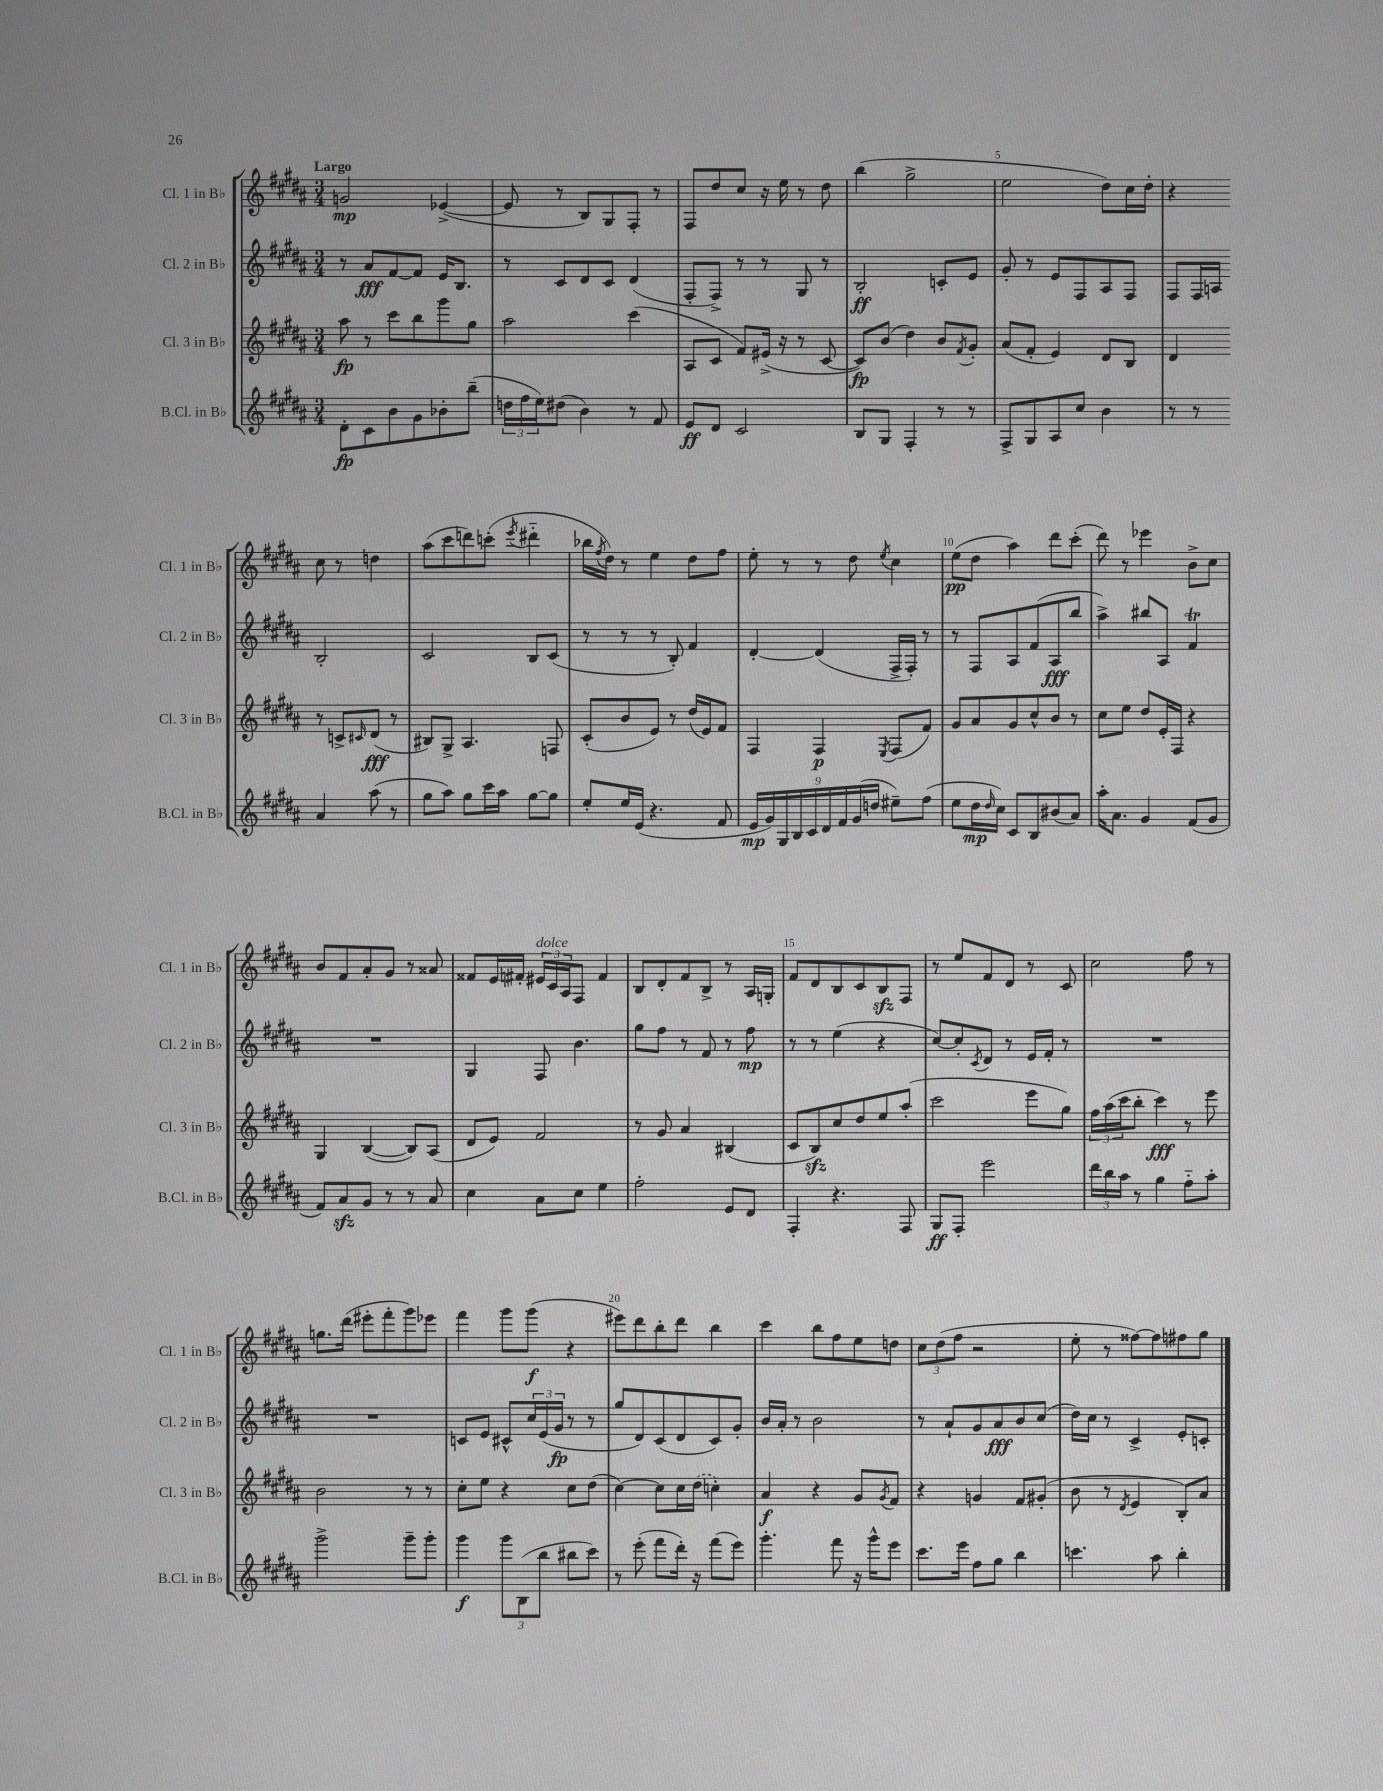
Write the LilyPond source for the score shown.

<<
\new StaffGroup <<
\new Staff = "s0" \with { instrumentName = "Cl. 1 in Bb" shortInstrumentName = "Cl. 1 in Bb" } {
    \clef treble \key b \major \numericTimeSignature \time 3/4 \tempo "Largo"
    g'2\mp ees'4~->( |
    ees'8 r8 b8) gis8 fis8-. r8 |
    fis8 dis''8 cis''8 r16 e''16 r8 dis''8 |
    b''4( gis''2-> |
    e''2 dis''8) cis''16 dis''16-. |
    r4 cis''8 r8 d''4 |
    ais''8( cis'''8 d'''8) c'''8-.( \acciaccatura { e'''8 } dis'''4-_ |
    bes''16 \acciaccatura { fis''8 } dis''16) r8 e''4 dis''8 fis''8 |
    e''8-. r8 r8 dis''8 \acciaccatura { e''8 } cis''4 |
    e''8\pp( dis''8 ais''4) dis'''8 cis'''8-.( |
    dis'''8) r8 ees'''4 b'8-> cis''8 |
    b'8 fis'8 ais'8-. gis'8 r8 aisis'8 |
    fisis'8 e'16 fis'16-. \tuplet 3/2 { eis'16^\markup { \italic "dolce" } cis'16 ais16 } fis8 fis'4 |
    b8 dis'8-. fis'8 b8-> r8 ais16 g16-. |
    fis'8 dis'8 b8 cis'8 b8\sfz fis8 |
    r8 e''8 fis'8 dis'8 r8 cis'8 |
    cis''2 fis''8 r8 |
    g''8. dis'''16( eis'''8-. fis'''8-. gis'''8) ees'''8 |
    fis'''4 gis'''8 gis'''8\f( r4 |
    eis'''8) dis'''8 b''8-. dis'''8 b''4 |
    cis'''4 b''8 fis''8 e''8 d''8 |
    \tuplet 3/2 { cis''8 dis''8( fis''8 } r2 |
    e''8-. r8 fisis''8~) fisis''8 fis''8 gis''8 \bar "|." |
}
\new Staff = "s1" \with { instrumentName = "Cl. 2 in Bb" shortInstrumentName = "Cl. 2 in Bb" } {
    \clef treble \key b \major \numericTimeSignature \time 3/4
    r8 ais'8\fff fis'8~ fis'8 e'16 b8. |
    r8 cis'8 dis'8 cis'8 dis'4( |
    fis8-. fis8->) r8 r8 gis8 r8 |
    b2-.\ff c'8-. e'8 |
    gis'8-. r8 e'8 fis8 ais8 fis8 |
    fis8 fis16 a16 b2-. |
    cis'2 b8 cis'8( |
    r8 r8 r8 b8-.) fis'4 |
    dis'4~-. dis'4( fis16-> fis16-.) r8 |
    r8 fis8 ais8 fis'8( ais8\fff b''8 |
    ais''4->) bis''8 ais8 fis'4\trill |
    R2. |
    gis4 fis8 b'4. |
    gis''8 fis''8 r8 fis'8 r8 fis''8\mp |
    r8 r8 e''4( r4 |
    cis''8~) cis''8-. \acciaccatura { cis'8 } dis'8 r8 e'16 fis'16-. r8 |
    R2. |
    R2. |
    c'8 e'8 cis'8-^ \tuplet 3/2 { cis''16 e'16( gis'16\fp } r8 r8 |
    gis''8 dis'8) cis'8( dis'8 cis'8) gis'8-. |
    b'16 ais'16-. r8 b'2 |
    r8 ais'8-! gis'8 ais'8\fff b'8 cis''8( |
    dis''16) cis''16 r8 cis'4-> e'8-. c'8-. \bar "|." |
}
\new Staff = "s2" \with { instrumentName = "Cl. 3 in Bb" shortInstrumentName = "Cl. 3 in Bb" } {
    \clef treble \key b \major \numericTimeSignature \time 3/4
    ais''8\fp r8 cis'''8 b''8 gis'''8 gis''8 |
    ais''2 cis'''4( |
    ais8 cis'8 fis'8) eis'16->( r16 r8 cis'8~ |
    cis'8\fp) b'8( dis''4) b'8 \acciaccatura { fis'8 } gis'8-. |
    ais'8( fis'8-. e'4) dis'8 b8 |
    dis'4 r8 c'8-> \grace { cis'16 } dis'8\fff( r8 |
    bis8) gis8-> ais4. f8 |
    cis'8-.( b'8 e'8) r8 dis''16( e'16) fis'8 |
    fis4 fis4\p \acciaccatura { e8 } fis8( fis'8) |
    gis'8 ais'8 gis'8 cis''8-^ b'8 r8 |
    cis''8 e''8 dis''8 e'16-. fis16 r4 |
    gis4 b4~( b8) ais8( |
    dis'8 e'8) fis'2 |
    r8 gis'8 ais'4 bis4( |
    cis'8 b8\sfz) cis''8 dis''8 e''8 ais''8-.( |
    cis'''2 e'''8 gis''8) |
    \tuplet 3/2 { fis''16 ais''16( cis'''16 } b''8-. cis'''4\fff) r8 e'''8 |
    b'2 r8 r8 |
    cis''8-. e''8 r4 cis''8 dis''8( |
    cis''4~) cis''8 cis''16 \once \slurDashed dis''16( c''4-.) |
    ais'4\f r4 gis'8 \acciaccatura { gis'8 } fis'8 |
    r4 g'4 fis'8 gis'8-.( |
    b'8 r8 \acciaccatura { dis'8 } e'4 b8-.) ais'8 \bar "|." |
}
\new Staff = "s3" \with { instrumentName = "B.Cl. in Bb" shortInstrumentName = "B.Cl. in Bb" } {
    \clef treble \key b \major \numericTimeSignature \time 3/4
    dis'8-.\fp cis'8 b'8 gis'8 bes'8-. b''8--( |
    \tuplet 3/2 { d''16 fis''16 e''16) } dis''8( b'4) r8 fis'8 |
    e'8\ff dis'8 cis'2 |
    b8 gis8 fis4-. r8 r8 |
    fis8-> gis8 ais8 cis''8 b'4 |
    r8 r8 ais'4 ais''8( r8 |
    gis''8 ais''8) gis''8 cis'''16 ais''16 gis''8~ gis''8 |
    e''8-. e''16 e'16( r4. fis'8 |
    \tuplet 9/8 { e'16\mp gis'16) gis16 b16 cis'16 dis'16 fis'16 gis'16( d''16 } eis''8--) fis''8( |
    e''8 dis''16\mp \grace { dis''16 } cis''16) cis'8 b8 bis'8( ais'8) |
    ais''16-. ais'8. gis'4 fis'8( gis'8 |
    fis'8) ais'8\sfz gis'8 r8 r8 ais'8 |
    cis''4 ais'8 cis''8 e''4 |
    fis''2-. e'8 dis'8 |
    fis4-. r4. fis8 |
    gis8\ff fis8-. e'''2 |
    \tuplet 3/2 { dis'''16 b''16 ais''16 } r8 gis''4 fis''8-_ ais''8-. |
    gis'''2-> gis'''8-- gis'''8-. |
    gis'''4\f \tuplet 3/2 { gis'''8 b8( b''8 } bis''8 cis'''8) |
    r8 e'''8-.( fis'''8 dis'''16-.) r16 fis'''8( e'''8) |
    gis'''4.-. fis'''8 r16 gis'''16-^ e'''8 |
    cis'''8. e'''16 fis''8 gis''8 b''4 |
    c'''4. ais''8 b''4-. \bar "|." |
}
>>
>>
\layout { \context { \Score \override BarNumber.break-visibility = ##(#f #t #t) barNumberVisibility = #(every-nth-bar-number-visible 5) } }
